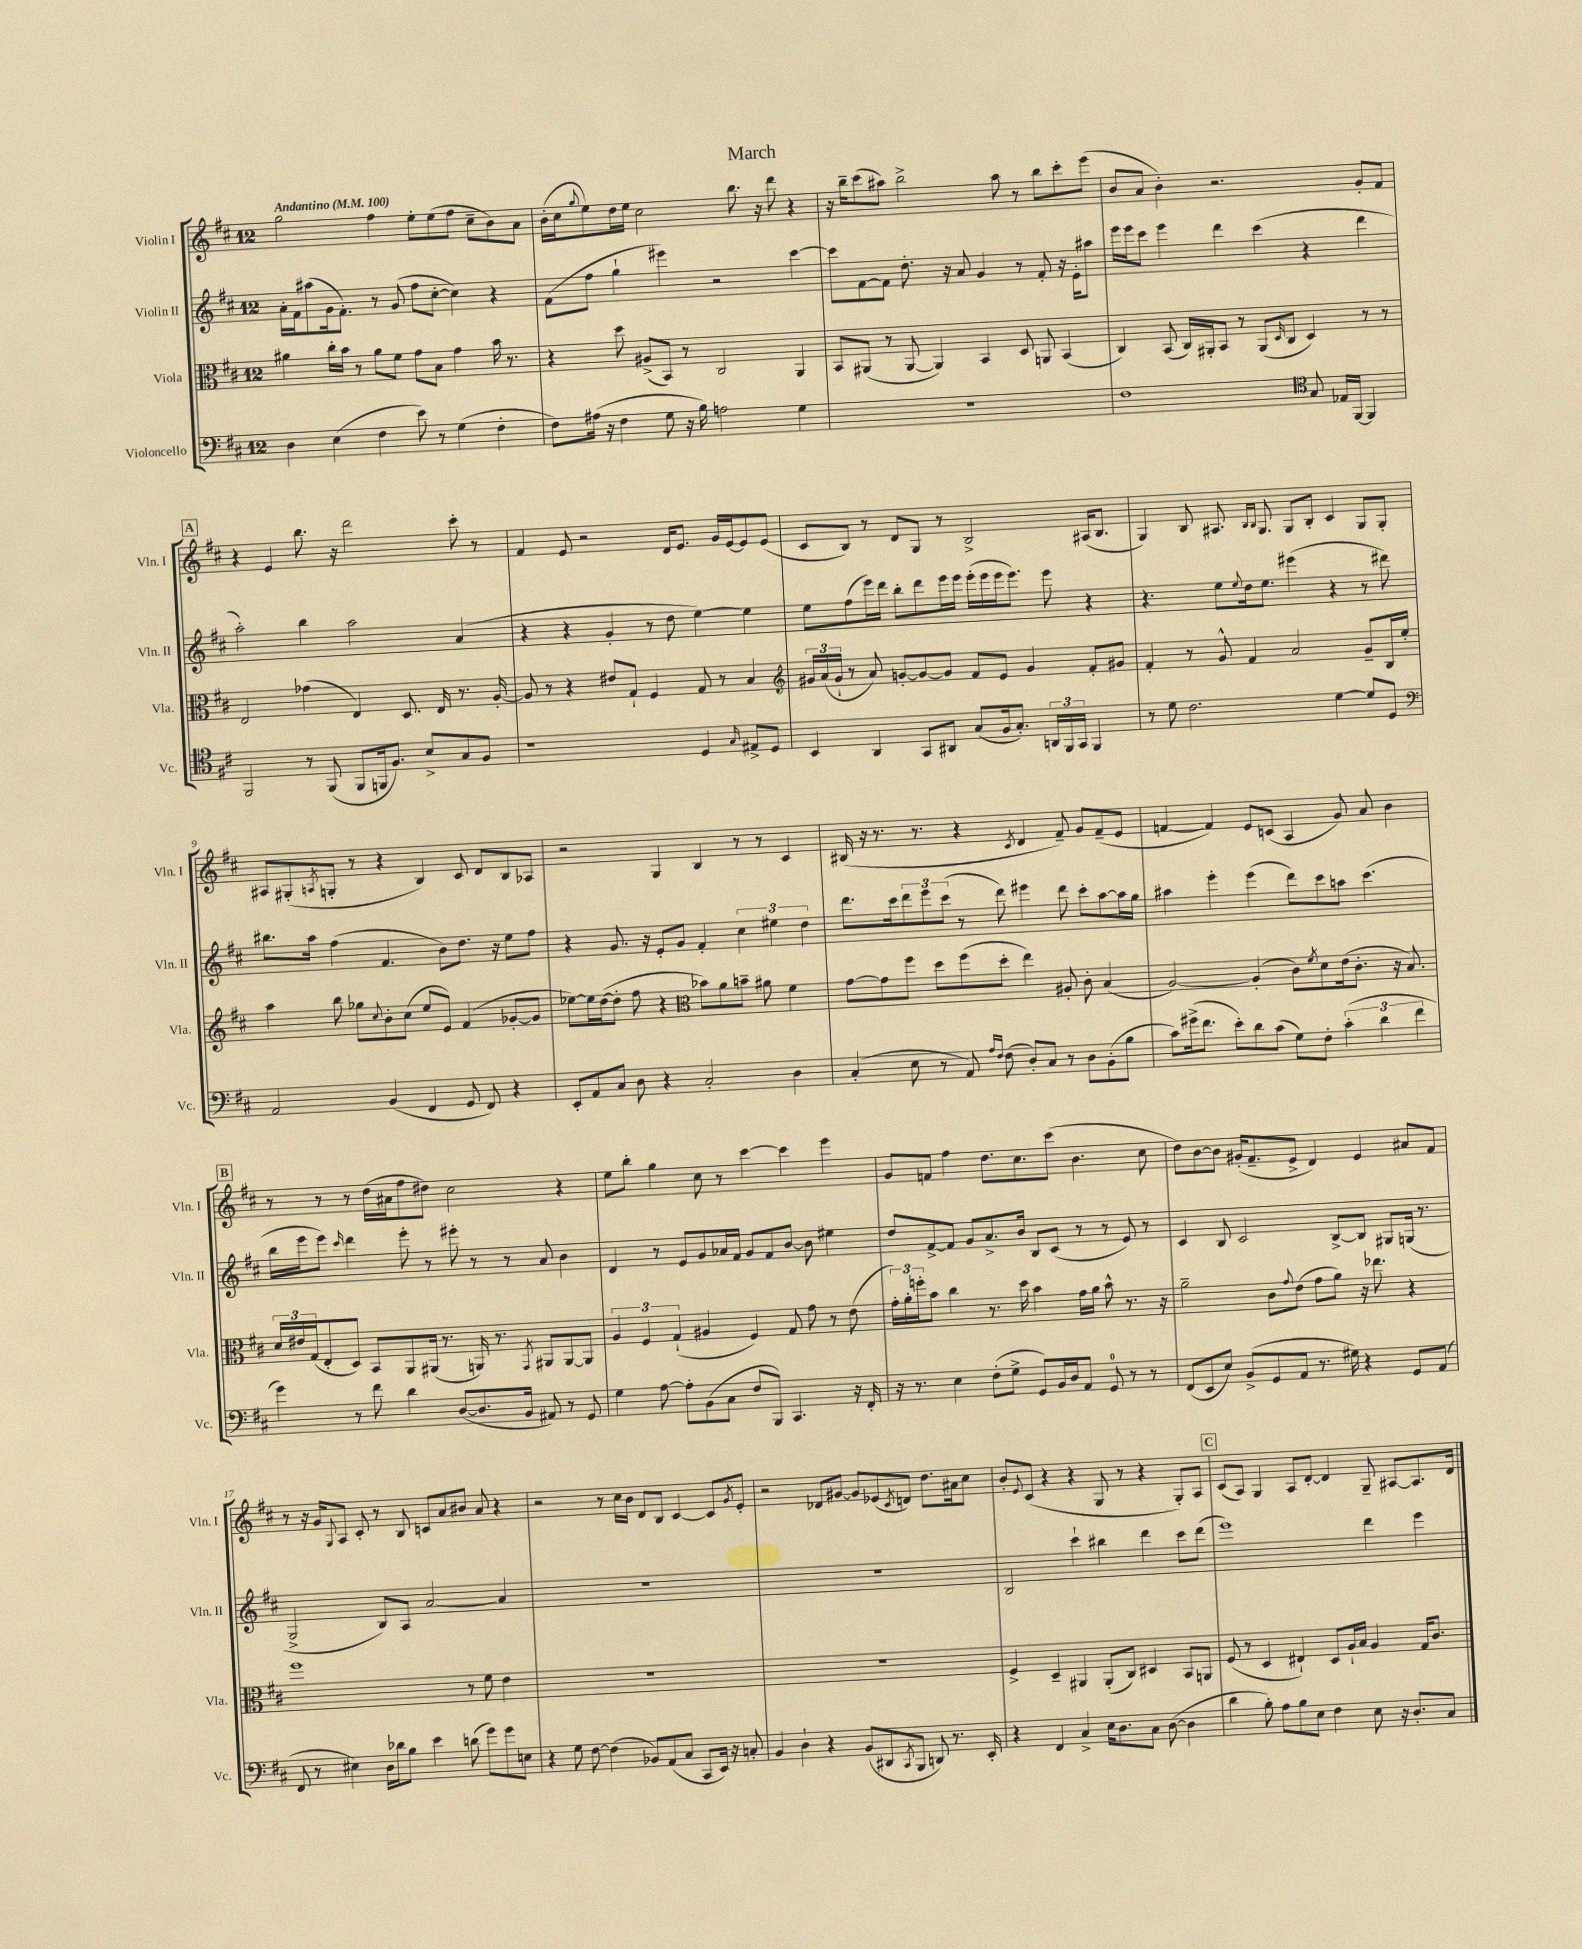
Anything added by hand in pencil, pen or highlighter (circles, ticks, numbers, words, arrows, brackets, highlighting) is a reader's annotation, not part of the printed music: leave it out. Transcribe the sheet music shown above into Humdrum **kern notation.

**kern	**kern	**kern	**kern
*part4	*part3	*part2	*part1
*staff4	*staff3	*staff2	*staff1
*I"Violoncello	*I"Viola	*I"Violin II	*I"Violin I
*I'Vc.	*I'Vla.	*I'Vln. II	*I'Vln. I
*clefF4	*clefC3	*clefG2	*clefG2
*k[f#c#]	*k[f#c#]	*k[f#c#]	*k[f#c#]
*M12/8	*M12/8	*M12/8	*M12/8
*MM100	*MM100	*MM100	*MM100
=1	=1	=1	=1
!	!	!	!LO:TX:a:B:t=Andantino
4D\	4a#X\	16a'\LL	2gg\
.	.	16f#\J	.
.	.	(8aa#X\	.
(4E\	16cc#'\LL	16g\k	.
.	16b\JJ	8.f#'\J)	.
.	8r	.	.
4F#\	8a#\L	8r	4ff#\
.	8f#\J	(8g/	.
8e\)	8g\L	8ff#\L	8ee'\L
8r	8B\J	[8cc#'\J	(8ee\
(4G\	4g\	4cc#\])	8ff#\J
.	.	.	8cc#~\L
4F#'\	16b\	4r	8b\)
.	8.r	.	.
.	.	.	8a\J
=2	=2	=2	=2
8F#\L)	4r	(8f#\L	(16b'\LL
.	.	.	16cc#\J
.	.	.	8qqgg/
(16A#X\Jk	.	8ff#\J	8ee\)
16r	.	.	.
4F#\	8dd\	4gg`\	16dd\L
.	.	.	16ee\JJ
.	(8A#X^/L	.	2cc#\
8G\	8BB/J)	4eee#X\)	.
16r	8r	.	.
16B\)	.	.	.
2An\	2C#/	2r	.
.	.	.	8.bb\
.	.	.	16r
.	.	.	8ddd\
4G\	4AA/	[4ccc#\	4r
=3	=3	=3	=3
1.r	8BB/L	8ccc#\L]	16r
.	.	.	16bb~\KL
.	(8AA#X/J	[8f#\	(8ccc#\
.	8r	8f#\J]	8aa#X\J)
.	[8AA#/	8.dd'\	2bb^\
.	4AA#/])	.	.
.	.	16r	.
.	.	8a/	.
.	4BB/	4g/	.
.	.	.	8aa#\
.	8D/	8r	8r
.	8AAn/	8f#'/	8bb\L
.	(4BB/	16r	8ccc#'\
.	.	16e'\KL	.
.	.	8aa#X\J	(8eee\J
=4	=4	=4	=4
1F#	4C#/)	16eee\LL	8b/L
.	.	16eee\J	.
.	.	8ccc#\J	8a/J
.	(8BB/	4eee\	4b'\)
.	16C#/LL)	.	.
.	16AA#X'/J	.	.
.	8BB/J	4ddd\	2.r
.	8r	.	.
.	(8AA#/L	(4ccc#\	.
.	16qqD/	.	.
.	8C#/J	.	.
*clefC4	*	*	*
8G/	4D/)	4r	.
16E-X/LL	.	.	.
[16FF#/JJ	.	.	.
4FF#/]	8r	4ddd\	8g'/L
.	8r	.	8f#/J
!!LO:LB:g=z
!!LO:REH:place=s1:t=A
=5	=5	=5	=5
2FF#/	2E/	2aa'\)	4r
.	.	.	4e/
8r	(4g-X\	4bb\	8.bb\
(8FF#/	.	.	.
.	.	.	16r
8FF#/L	4E/)	2aa\	2ddd\
16FFn/k	.	.	.
8.F#/J)	.	.	.
.	8.D/	.	.
8B^/L	.	.	.
.	16E/	.	.
8G/	8.r	(4a/	8ccc#'\
8F#/J	.	.	8r
.	[16A'/	.	.
=6	=6	=6	=6
1r	8A/]	4r	4f#/
.	8r	.	.
.	4r	4r	8e/
.	.	.	2r
.	8e#X/L	4g'/	.
.	8G`/J	.	.
.	4F#/	8r	.
.	.	8dd\	16d/KL
.	.	.	8.e/J
4D/	8G/	[4ee\)	.
.	8r	.	16g/LL
.	.	.	[16e/J
16qqG/	.	.	.
8E#X^/L	4B/	4ee\]	8e/]
8D/J	.	.	(8e/J
=7	=7	=7	=7
*	*clefG2	*	*
4BB/	24g#X/LL	8ee\L	8c#/L
.	(24a/	.	.
.	24g#`/JJ	.	.
.	8r	(8ff#\	8B/J)
4AA/	8a/)	16eee\L)	8r
.	.	16ddd\JJ	.
.	[8gn'/L	8bb'\L	8d/L
8GG/L	8g/_	8ddd\	8G/J
8AA#X/J	8g/J]	16eee\L	8r
.	.	16eee\JJ	.
(8G/L	8f#/L	(16eee'\LL	2B^/
.	.	16eee\	.
16F#/k	8e/J	16eee\J	.
8.G'/J)	.	8.eee\J)	.
.	4g/	.	.
24AAn/LL	.	8eee\	.
24FF#/	.	.	.
24GG/JJ	.	.	.
4FF#/	8f#'/L	4r	(16A#X/KL
.	.	.	8.B/J
.	8g#X/J	.	.
=8	=8	=8	=8
8r	4f#'/	4.r	4G/)
8d\	.	.	.
2.c#\	8r	.	8B/
.	8g^^/	8ee\L	8.A#X/
.	.	8qqee/	.
.	4f#/	16dd\k	.
.	.	.	16qqB/LL
.	.	.	16qqB/JJ
.	.	8.ee\J	8.G/
.	2a/	(4eee#X\	8G/L
.	.	.	8B'/J
[4d\	.	4r	4c#/
8d/L]	8g~/L	8r	8G/L
8D/J	16B/L	8ddd#X\)	8G'/J
.	16ee'/JJ	.	.
!!LO:LB:g=z
=9	=9	=9	=9
*clefF4	*	*	*
2AA/	4aa\	8.bb#X\L	8A#X/L
.	.	.	(8G#X'/
.	.	16aa\Jk	.
.	.	.	8qAn/
.	8bb\	(4ff#\	8Gn'/J
.	8gg-X\L	.	8r
.	8qqcc#/	.	.
(4BB/	8b'\	4.f#/	4r
.	(8cc#\J	.	.
4FF#/	8ee/L	.	4B/)
.	8e/J)	8b\L)	.
8GG/	(4f#/	8.dd\J	8c#/
8FF#/)	.	.	8d/L
.	.	16r	.
4r	[8g-X'/L	8ee\L	8B/
.	8g-/J]	8ff#\J	8A-X/J
=10	=10	=10	=10
8EE'/L	[8ee-X\L)	4r	2r
8AA/	16ee-\L]	.	.
.	([16dd\J	.	.
8C#/J	8dd'\J]	8.g/	.
8D\	8ff#\	.	.
.	.	16r	.
4r	4r	8e'/L	4G/
.	.	8g/J	.
*	*clefC3	*	*
2C#'/	8b-X\L)	4f#'/	4B/
.	8a\	.	.
.	8bn~\J	6cc#\	8r
.	8a#X\	.	8r
.	.	6ee#X\	.
4D\	4f#\	.	4c#/
.	.	6dd\	.
=11	=11	=11	=11
(4C#'/	[8g\L	8.ddd\L	(16B#X/
.	.	.	16r
.	8g\]	.	8.r
.	.	16ccc#\k	.
8E\	8ff#\J	12ddd\	.
.	.	.	8.r
.	.	12eee\	.
8r	8dd\L	.	.
.	.	(12ccc#\J	.
8AA/)	(8ff#\	8r	4r
16qqA/LL	.	.	.
16qqF#/JJ	.	.	.
(8F#\	8dd'\J	8ddd\)	.
.	.	.	8qc#/
8D'/L)	4ee\)	4eee#X\	4d/
8C#/J	.	.	.
8r	8A#X'/	8ddd\	8f#~/)
8D\L	8c#'\	8ccc#'\L	8g/L
(8BB'\	(4B/	[8aa\	(8f#~/
8B\J	.	16aa\L]	8e/J
.	.	16gg\JJ	.
=12	=12	=12	=12
8c#\L)	[2A/)	4aa#X\	[4fn/
(16g#X^\k	.	.	.
8.f#\J	.	.	.
.	.	4eee'\	4f/])
8e'\L)	.	.	.
8d\	(4A'/]	(4eee\	8e/L
(8c#\J	.	.	(8cn/J
8G\L)	8c#\L)	8ddd\L)	4A/
.	8qf#/	.	.
8F#'\J	8d\	8ccc#\	.
(6c#'\	(16e\k	8aan\J	8g/)
.	8.c#'\J	.	.
.	.	(4.ccc#\	8a/
6d\	.	.	.
.	16r	.	4b\
.	8.B/)	.	.
6f#\	.	.	.
!!LO:LB:g=z
!!LO:REH:place=s1:t=B
=13	=13	=13	=13
4g\)	24d/LL	16bb\LL	8r
.	24e#X/	.	.
.	.	16eee\J	.
.	(24G/J	.	.
.	8E'/	8eee\J)	8r
.	.	16qqccc#/	.
8r	8D/J)	4ddd\	8r
8f#\	8BB/L	.	(16dd\LL
.	.	.	16a#X\J
4d\	8AA/	8eee'\	8ff#\
.	(16AA#X/Jk	8r	8dd#X\J)
.	8.r	.	.
([8D/L	.	8eee#X'\	2cc#\
8.D/]	16AAn/)	8r	.
.	8.r	.	.
.	.	8r	.
16BB/Jk	.	.	.
.	8qGG/	.	.
8AA#X/)	8AA#X/L	8a/	.
8r	[8AA#/	4b\	4r
8GG/	8AA#/J]	.	.
=14	=14	=14	=14
4G\	6A/	4d/	8ee\L
.	.	.	8bb'\J
.	6F#/	.	.
[8A\	.	8r	4gg\
.	(6G`/	.	.
8A'\L]	.	8e/L	.
(8BB\	4A#X/	8g/	8cc#\
8C#\J	.	16a-X/L	8r
.	.	16f#/JJ	.
8F#/L	4F#/)	8g/L	[4ccc#\
8BBB/J)	.	8f#/	.
4.CC#/	8G/	[8b/J	4ccc#\]
.	8g\	8b\]	.
.	8r	4ee#X\	4eee\
16r	(8e\	.	.
16FF#'/	.	.	.
=15	=15	=15	=15
16r	24g'\LL)	8dd/L	8g/L
.	24a'\	.	.
8.r	.	.	.
.	24ffn'\J	.	.
.	8b\J	[8f#^/	8fn/J
4E\	4cc#\	8f#/J]	4ff#\
.	.	8g/L	.
(8F#'\L	8.r	8.a^/	8.dd\L
8G^\J	.	.	.
.	16dd\	16b/Jk	8.cc#\
8GG/L)	4b\	8B/L	.
16BB/L	.	(8c#/J	(8ccc#\J
16D/J	.	.	.
8AA/J	16g\LL	8r	4.b\
.	16a\JJ	.	.
8GG/	8b^^\	8r	.
8r	8.r	8e/)	.
8r	.	8r	8cc#\
.	16r	.	.
=16	=16	=16	=16
(8FF#/L	2a~\	4c#/	8dd\L)
8EE/	.	.	[8b\
8E/J)	.	8B/	8b\J]
(8BB^/L	.	2c#/	(16g#X'/KL
.	.	.	8.f#~/
8GG/	8c#\L	.	.
.	8qqg/	.	.
8AA/J	(8e\J	.	8e^/J
8.r	8g\L	.	4d/)
.	8a\J)	[8B^/L	.
16G#X\)	.	.	.
4r	16r	8B/J]	4e/
.	8.ee-X\	.	.
.	.	8G#X/L	.
8GG/L	4r	(16Gn/Jk	8a#X/L
.	.	8.r	.
(8AA/J	.	.	8f#/J
!!LO:LB:g=z
=17	=17	=17	=17
8FF#/	1ff#	2G^/	8r
8r	.	.	16r
.	.	.	16g/KL
.	.	.	8qqG/
4E#X\)	.	.	8A/J
.	.	.	8c#'/
16D\LL	.	8B/L)	8r
16d-X\J	.	.	.
8B\J	.	8A/J	8B/
4e\	.	[2a/	8cn/L
.	.	.	8a/
(8dn\	8r	.	8b#X/J
8g\L)	8f#\	.	8a/
8g\	4e\	4a/]	4r
8En\J	.	.	.
=18	=18	=18	=18
4r	1.r	1.r	2r
8G\	.	.	.
[8F#\	.	.	.
(4F#\]	.	.	8r
.	.	.	16cc#\LL
.	.	.	16b\JJ
8BB-X/L)	.	.	8d/L
(8AA/	.	.	8B/J
8C#/J	.	.	[4c#/
8CC#/L	.	.	.
16EE/Jk)	.	.	8c#/L]
16r	.	.	.
.	.	.	8qg/
8Cn'/	.	.	8e'/J
=19	=19	=19	=19
4BB/	1.r	1.r	2r
4D`\	.	.	.
4r	.	.	8d-X/L
.	.	.	[8g#X/J
(8BB/L	.	.	8g#/L]
8DD#X/	.	.	(8e-X/
8qCC#/	.	.	8qc#/
8BBB/J	.	.	8dn/J)
8DDn/)	.	.	8.dd\L
8.r	.	.	.
.	.	.	16a#X\k
.	.	.	8cc#\J
16EE'/	.	.	.
=20	=20	=20	=20
4r	4F#^/	2B/	8b'/L
.	.	.	8qqe/
.	.	.	(8c#/J
4FF#/	4D~/	.	4r
4C#^/	4AA#X/	4ccc#`\	4r
16E\KL	(8AA#'/L	4bb#X\	8G/
8.D\	.	.	.
.	8C#/J)	.	8r
8C#\J	4D#X/	4ddd\	4r
([8D\	.	.	.
4D\]	8BB/L	8ccc#\L	8G'/L)
.	8AAn/J	(8ddd\J	8A/J
!!LO:REH:place=s1:t=C
=21	=21	=21	=21
4d\	(8F#/	1eee)	(8c#/L
.	8r	.	8A/J)
8B'\)	4D/	.	4G/
8A\L	.	.	.
8B\	4E#X`/)	.	8A/L
8E\J	.	.	[8d'/J
4F#\	8D/L	.	4d/]
.	16A`/L	.	.
.	16B/JJ	.	.
8E\	4A/	4ddd\	8G~/
16r	.	.	[8A#X/L
8.D'/L	.	.	.
.	16G/KL	4eee\	8.A#/]
.	8.c#/J	.	.
8C#/J	.	.	.
.	.	.	16d/Jk
==	==	==	==
*-	*-	*-	*-
